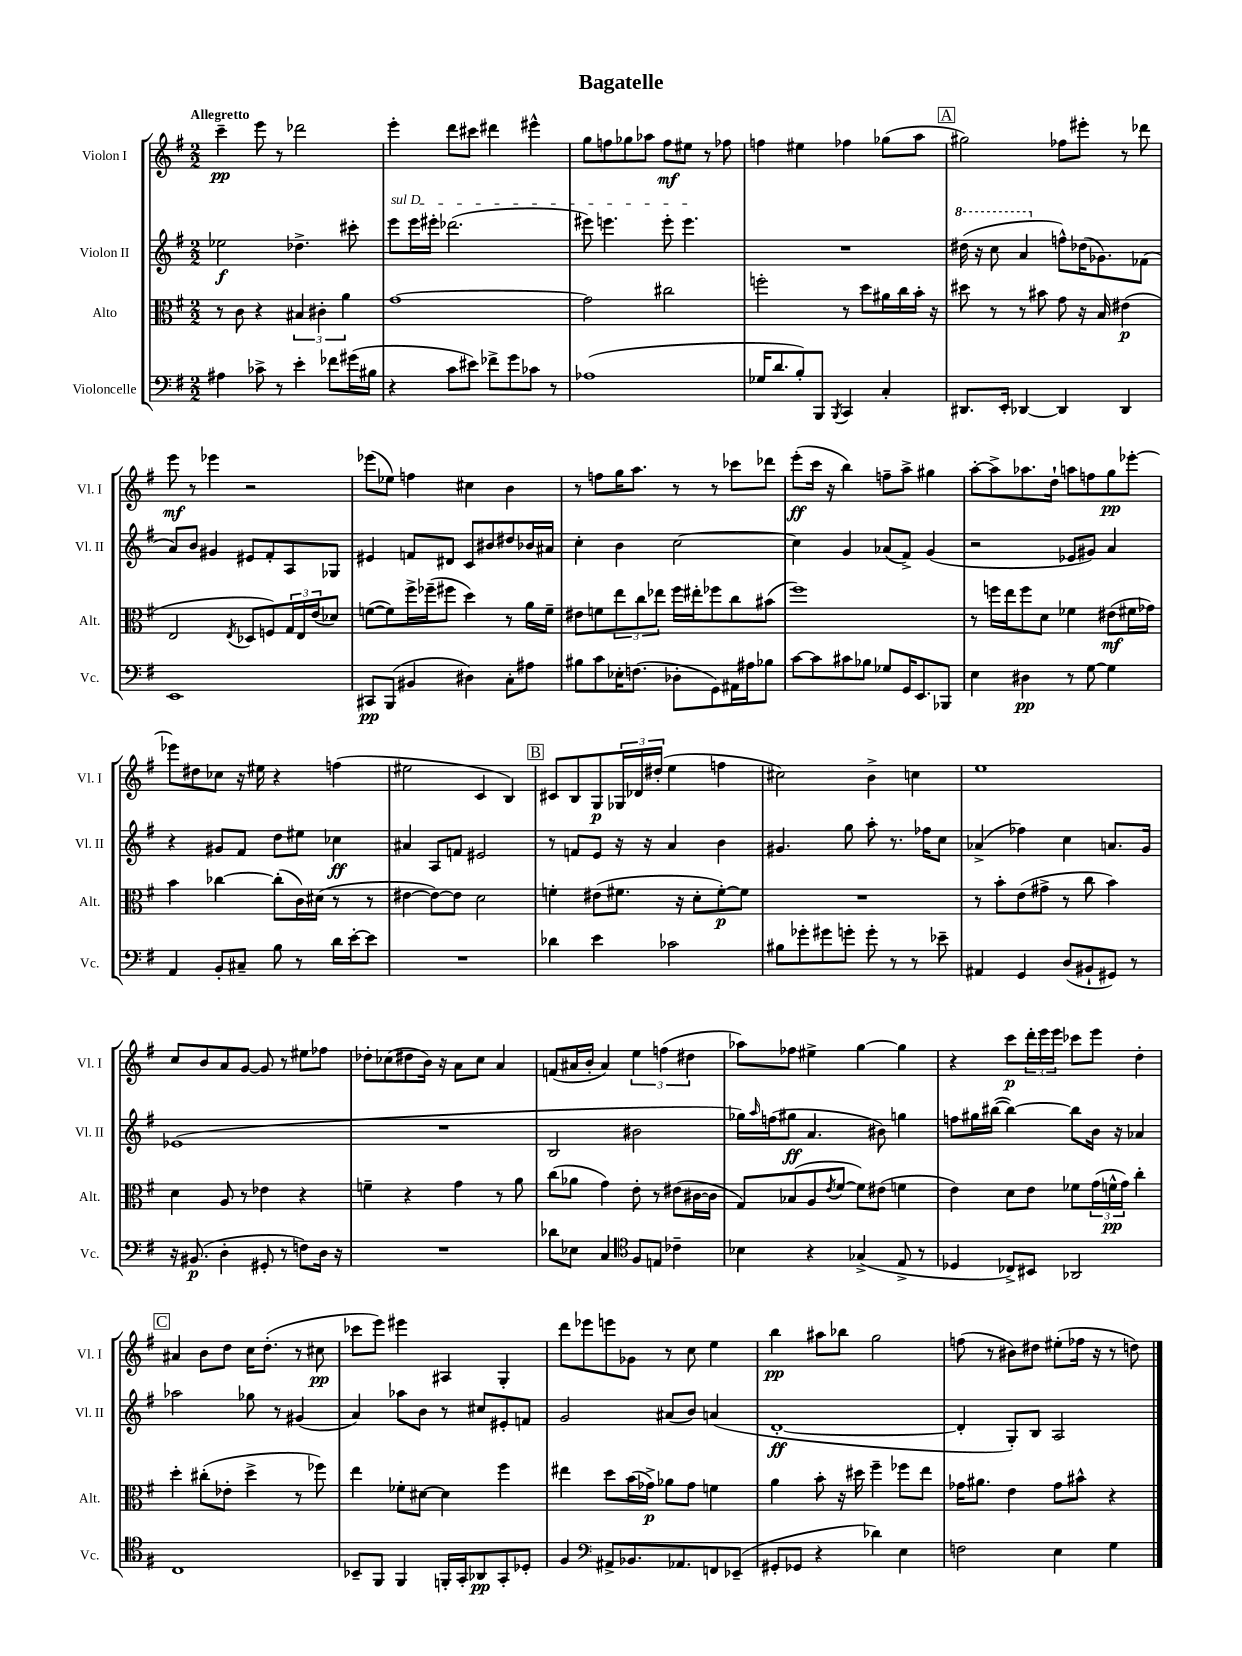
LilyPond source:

\header { title = "Bagatelle" }
<<
\new StaffGroup <<
\new Staff = "s0" \with { instrumentName = "Violon I" shortInstrumentName = "Vl. I" } {
    \clef treble \key g \major \numericTimeSignature \time 2/2 \tempo "Allegretto"
    c'''4--\pp e'''8 r8 des'''2 |
    e'''4-. d'''8 cis'''8 dis'''4 eis'''4-^ |
    g''8 f''8 ges''8 aes''8 f''8\mf eis''8 r8 fes''8 |
    f''4 eis''4 fes''4 ges''8( a''8 |
    \mark \markup { \box "A" } gis''2) fes''8 eis'''8-. r8 des'''8 |
    e'''8\mf r8 ees'''4 r2 |
    ees'''8( ees''8) f''4 cis''4 b'4 |
    r8 f''8 g''16 a''8. r8 r8 ces'''8 des'''8 |
    e'''8-.\ff( c'''16 r16 b''4) f''8-- a''8-> gis''4 |
    a''8~-. a''8-> aes''8. d''16-! a''8 f''8 g''8\pp ees'''8~-. |
    ees'''8 dis''8 ces''8 r16 eis''16 r4 f''4( |
    eis''2 c'4 b4) |
    \mark \markup { \box "B" } cis'8 b8 g8\p \tuplet 3/2 { ges16 des'16 dis''16-.( } e''4 f''4 |
    cis''2) b'4-> c''4 |
    e''1 |
    c''8 b'8 a'8 g'8~ g'8 r8 eis''8 fes''8 |
    des''8-. ces''8( dis''8 b'16) r16 a'8 ces''8 a'4 |
    f'8( ais'16 b'16-. ais'4) \tuplet 3/2 { e''4 f''4( dis''4 } |
    aes''8) fes''8 eis''4-> g''4~ g''4 |
    r4 c'''8\p \tuplet 3/2 { d'''16-. e'''16 e'''16 } ces'''8 e'''8 d''4-. |
    \mark \markup { \box "C" } ais'4 b'8 d''8 c''16 d''8.-.( r8 cis''8\pp |
    ces'''8 e'''8) eis'''4 ais4 g4-. |
    d'''8 ees'''8 e'''8 ges'8 r8 c''8 e''4 |
    b''4\pp ais''8 bes''8 g''2 |
    f''8( r8 bis'8) dis''8 eis''8-.( fes''16 r16 r8 d''8) \bar "|." |
}
\new Staff = "s1" \with { instrumentName = "Violon II" shortInstrumentName = "Vl. II" } {
    \clef treble \key g \major \numericTimeSignature \time 2/2
    ees''2\f des''4.-> cis'''8-. |
    \once \override TextSpanner.bound-details.left.text = \markup { \italic "sul D" } e'''8\startTextSpan e'''16 eis'''16-. des'''2.( |
    eis'''8) e'''4. e'''8-. e'''4.\stopTextSpan |
    R1 |
    \mark \markup { \box "A" } \ottava #1 dis'''16( r16 c'''8 a''4 \ottava #0 f''8-^) des''16( ges'8.) fes'8( |
    a'8) b'8 gis'4 eis'8 fis'8-. a8 ges8 |
    eis'4 f'8 dis'8 c'8 bis'8 dis''8 bes'16 ais'16 |
    c''4-. b'4 c''2~ |
    c''4 g'4 aes'8( fis'8->) g'4( |
    r2 ees'8 gis'8) a'4 |
    r4 gis'8 fis'8 d''8 eis''8 ces''4\ff |
    ais'4 a8 f'8 eis'2 |
    \mark \markup { \box "B" } r8 f'8 e'8 r16 r16 a'4 b'4 |
    gis'4. g''8 a''8-. r8. fes''16 c''8 |
    aes'4->( fes''4) c''4 a'8. g'16 |
    ees'1( |
    R1 |
    b2 bis'2 |
    ges''16) \grace { a''16 } f''16( gis''8\ff a'4. bis'8) g''4 |
    f''8 gis''16 bis''16~( bis''4~) bis''8 b'16 r16 aes'4 |
    \mark \markup { \box "C" } aes''2 ges''8 r8 gis'4( |
    a'4) aes''8 b'8 r8 cis''8 eis'8-. f'8 |
    g'2 ais'8( b'8) a'4( |
    d'1~-.\ff |
    d'4-. g8-.) b8 a2 \bar "|." |
}
\new Staff = "s2" \with { instrumentName = "Alto" shortInstrumentName = "Alt." } {
    \clef alto \key g \major \numericTimeSignature \time 2/2
    r8 c'8 r4 \tuplet 3/2 { bis4 cis'4-. a'4 } |
    g'1~ |
    g'2 cis''2 |
    f''2-. r8 d''8 ais'16 c''16 b'16-. r16 |
    \mark \markup { \box "A" } dis''8 r8 r8 bis'8 g'8 r16 b16 eis'4\p( |
    e2 \acciaccatura { e8 } des8 f8) \tuplet 3/2 { g16 e16 e'16( } des'8) |
    f'8~( f'8) fis''16-> fes''16--( fis''8 d''4) r8 a'16 f'16-- |
    eis'8 f'8 \tuplet 3/2 { e''8 c''8 ees''8 } fis''16 eis''16-. fes''8 c''8 bis'8( |
    fis''1) |
    r8 f''16 e''16 f''8 d'8 fes'4 eis'8\mf( fis'16 ges'16) |
    b'4 ces''4~ ces''8-.( c'16) dis'16( r8 r8 |
    eis'4~ eis'8~) eis'8 d'2 |
    \mark \markup { \box "B" } f'4-. eis'8( fis'8. r16 d'8-. fis'8~-.\p) fis'8 |
    R1 |
    r8 b'8-. e'8( gis'8-> r8 c''8 b'4) |
    d'4 a8 r8 ees'4 r4 |
    f'4-- r4 g'4 r8 a'8 |
    c''8( aes'8 g'4) e'8-. r8 eis'8( cis'16~ cis'16 |
    g8) bes8( a8 \acciaccatura { e'8 } fis'8~ fis'8) eis'8( f'4 |
    e'4) d'8 e'8 fes'8 \tuplet 3/2 { g'16( f'16-^\pp g'16) } c''4-. |
    \mark \markup { \box "C" } d''4-. cis''8-.( ees'8-. d''4-> r8 fes''8) |
    e''4 fes'8-. dis'8~ dis'4 fis''4 |
    eis''4 d''8 b'16( ges'16->\p) aes'8 ges'8 f'4 |
    a'4 b'8-. r16 dis''16 fis''4-- fes''8 e''8 |
    ges'16 ais'8. e'4 ges'8 bis'8-^ r4 \bar "|." |
}
\new Staff = "s3" \with { instrumentName = "Violoncelle" shortInstrumentName = "Vc." } {
    \clef bass \key g \major \numericTimeSignature \time 2/2
    ais4 ces'8-> r8 e'4-. fes'8 gis'16( bis16 |
    r4 c'8 eis'8) fes'8-> g'8 ces'8 r8 |
    aes1( |
    ges16 d'8. b8-.) b,,8 \acciaccatura { b,,8 } c,4 c4-. |
    \mark \markup { \box "A" } dis,8. e,16-. des,4~ des,4 des,4 |
    e,1 |
    cis,8\pp b,,8( bis,4 dis4) c8-. ais8 |
    bis8 c'8 ees16-. f8.( des8-. g,8) ais,16 ais16 bes8 |
    c'8~ c'8 cis'8 bes8 ges8 g,16 e,8. bes,,8 |
    e4 dis4\pp r8 g8~ g4 |
    a,4 b,8-. cis8-- b8 r8 d'16 e'16~-. e'8 |
    R1 |
    \mark \markup { \box "B" } des'4 e'4 ces'2 |
    bis8 ges'8-. gis'8 g'8-. g'8-. r8 r8 ees'8-- |
    ais,4 g,4 d8( bis,8-! gis,8) r8 |
    r16 bis,8.\p( d4-. gis,8-. r8 f8) d16 r16 |
    R1 |
    des'8 ees8 c4 \clef tenor fis8 e8 ces'4-- |
    bes4 r4 ges4->( e8-> r8 |
    des4 ces8->) bis,8 aes,2 |
    \mark \markup { \box "C" } c1 |
    bes,8-- fis,8 fis,4 f,16-. g,16-. aes,8\pp g,8-. des8-. |
    fis4 \clef bass ais,8-> bes,8. aes,8. f,8 ees,8--( |
    gis,8-. ges,8 r4 des'4) e4 |
    f2 e4 g4 \bar "|." |
}
>>
>>
\layout { \context { \Score \remove "Bar_number_engraver" } }
